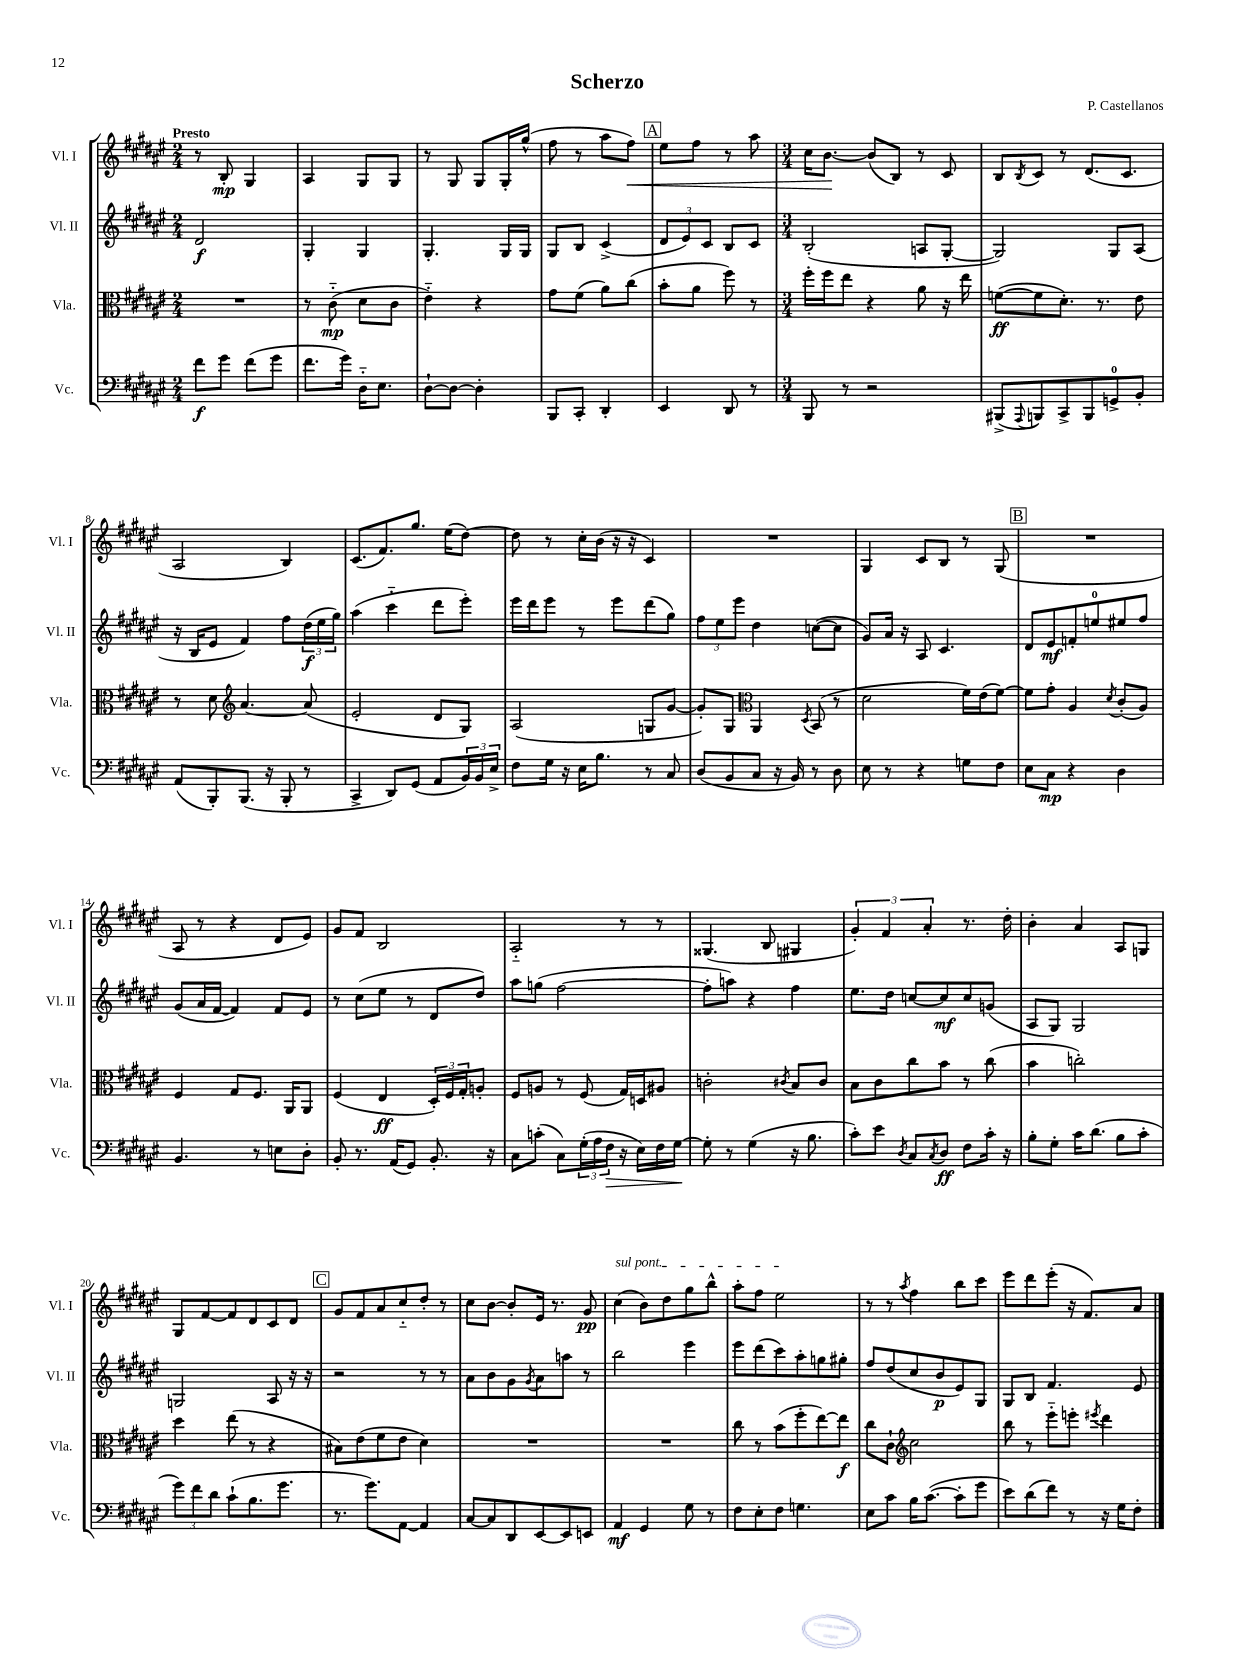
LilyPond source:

\header { title = "Scherzo" composer = "P. Castellanos" }
<<
\new StaffGroup <<
\new Staff = "s0" \with { instrumentName = "Vl. I" shortInstrumentName = "Vl. I" } {
    \clef treble \key fis \major \numericTimeSignature \time 2/4 \tempo "Presto"
    r8 b8-.\mp gis4 |
    ais4 gis8 gis8 |
    r8 gis8 gis8 gis16-. gis''16-^( |
    fis''8 r8 ais''8 fis''8\<) |
    \mark \markup { \box "A" } eis''8 fis''8 r8 ais''8 |
    \numericTimeSignature \time 3/4 cis''16 b'8.~\! b'8( b8) r8 cis'8 |
    b8 \acciaccatura { b8 } cis'8 r8 dis'8.( cis'8. |
    ais2 b4) |
    cis'8.( fis'8.) gis''8. eis''16( dis''8~) |
    dis''8 r8 cis''16-. b'16( r16 r16 cis'4) |
    R2. |
    gis4 cis'8 b8 r8 gis8( |
    \mark \markup { \box "B" } R2. |
    ais8 r8 r4 dis'8 eis'8) |
    gis'8 fis'8 b2 |
    ais2-_ r8 r8 |
    gisis4.( b8 gis4 |
    \tuplet 3/2 { gis'4-.) fis'4 ais'4-. } r8. dis''16-. |
    b'4-. ais'4 ais8 g8 |
    gis8 fis'8~ fis'8 dis'8 cis'8 dis'8 |
    \mark \markup { \box "C" } gis'8 fis'8 ais'8 cis''8-_ dis''8-. r8 |
    cis''8 b'8~ b'8-. eis'16 r8. gis'8\pp |
    \once \override TextSpanner.bound-details.left.text = \markup { \italic "sul pont." } cis''4\startTextSpan( b'8) dis''8 gis''8 b''8-^ |
    ais''8-. fis''8 eis''2\stopTextSpan |
    r8 r8 \acciaccatura { ais''8 } fis''4 b''8 cis'''8 |
    eis'''8 dis'''8 eis'''8-.( r16 fis'8.) ais'8 \bar "|." |
}
\new Staff = "s1" \with { instrumentName = "Vl. II" shortInstrumentName = "Vl. II" } {
    \clef treble \key fis \major \numericTimeSignature \time 2/4
    dis'2\f |
    gis4-. gis4 |
    gis4.-. gis16 gis16 |
    gis8 b8 cis'4->( |
    \mark \markup { \box "A" } \tuplet 3/2 { dis'8 eis'8) cis'8 } b8 cis'8 |
    \numericTimeSignature \time 3/4 b2-.( a8 gis8~-. |
    gis2) gis8 ais8( |
    r16 b16 eis'8 fis'4) fis''8 \tuplet 3/2 { dis''16\f( eis''16 gis''16) } |
    ais''4( cis'''4-_ dis'''8 eis'''8-.) |
    eis'''16 dis'''16 eis'''8 r8 eis'''8 dis'''8( gis''8) |
    \tuplet 3/2 { fis''8 eis''8 eis'''8 } dis''4 c''8~( c''8 |
    gis'8) ais'16 r16 ais8 cis'4. |
    \mark \markup { \box "B" } dis'8 eis'8\mf f'8-. e''8-0 eis''8 fis''8 |
    gis'8( ais'16 fis'16~ fis'4) fis'8 eis'8 |
    r8 cis''8( eis''8 r8 dis'8 dis''8) |
    ais''8 g''8( fis''2~ |
    fis''8-. a''8) r4 fis''4 |
    eis''8. dis''16 c''8~ c''8\mf c''8 g'8( |
    ais8 gis8) gis2 |
    g2 ais8 r16 r16 |
    \mark \markup { \box "C" } r2 r8 r8 |
    ais'8 b'8 gis'8 \acciaccatura { gis'8 } ais'8 a''8 r8 |
    b''2 eis'''4 |
    eis'''8 dis'''8( cis'''8) ais''8-. g''8 gis''8-. |
    fis''8 dis''8( cis''8 b'8\p eis'8) gis8 |
    gis8 b8 fis'4. eis'8 \bar "|." |
}
\new Staff = "s2" \with { instrumentName = "Vla." shortInstrumentName = "Vla." } {
    \clef alto \key fis \major \numericTimeSignature \time 2/4
    R2 |
    r8 cis'8-_\mp( dis'8 cis'8 |
    eis'4-_) r4 |
    gis'8 fis'8( ais'8) cis''8( |
    \mark \markup { \box "A" } b'8-. ais'8 fis''8) r8 |
    \numericTimeSignature \time 3/4 fis''16-. fis''16 eis''8 r4 ais'8 r16 eis''16 |
    f'8~\ff( f'8 dis'8.-.) r8. eis'8 |
    r8 dis'8 \clef treble ais'4.~ ais'8( |
    eis'2-. dis'8 gis8) |
    ais2( g8 gis'8~ |
    gis'8-.) gis8 \clef alto ais,4 \acciaccatura { dis8 } b,8( r8 |
    dis'2 fis'16) eis'16( fis'8~) |
    \mark \markup { \box "B" } fis'8 gis'8-. ais4 \acciaccatura { dis'8 } cis'8-.( ais8) |
    fis4 gis8 fis8. ais,16 ais,8 |
    fis4( eis4\ff \tuplet 3/2 { dis16-.) fis16 gis16-. } a8-. |
    fis8 a8 r8 fis8( gis16) d16 ais8 |
    c'2-. \acciaccatura { cis'8 } b8 cis'8 |
    b8 cis'8 cis''8 b'8 r8 cis''8( |
    b'4 c''2-.) |
    dis''4 eis''8( r8 r4 |
    \mark \markup { \box "C" } bis8) eis'8( fis'8 eis'8 dis'4) |
    R2. |
    R2. |
    cis''8 r8 b'8( fis''8-. eis''8~) eis''8\f |
    cis''8 cis'8-! \clef treble cis''2 |
    b''8 r8 eis'''8-_ e'''8-. \acciaccatura { eis'''8 } dis'''4 \bar "|." |
}
\new Staff = "s3" \with { instrumentName = "Vc." shortInstrumentName = "Vc." } {
    \clef bass \key fis \major \numericTimeSignature \time 2/4
    fis'8\f gis'8 fis'8( gis'8 |
    fis'8. gis'16) dis16-_ eis8. |
    dis8~-! dis8~ dis4-. |
    b,,8 cis,8-. dis,4-. |
    \mark \markup { \box "A" } eis,4 dis,8 r8 |
    \numericTimeSignature \time 3/4 b,,8 r8 r2 |
    bis,,8->( \appoggiatura { ais,,8 } b,,8) cis,8-> b,,8 g,8-0-> b,8-. |
    ais,8( b,,8-.) b,,8.( r16 b,,8-. r8 |
    cis,4-> dis,8) gis,8( ais,8 \tuplet 3/2 { b,16) b,16 eis16-> } |
    fis8 gis16 r16 eis16 b8. r8 cis8 |
    dis8( b,8 cis8 r16 b,16) r8 dis8 |
    eis8 r8 r4 g8 fis8 |
    \mark \markup { \box "B" } eis8 cis8\mp r4 dis4 |
    b,4. r8 e8 dis8-. |
    b,8-. r8. ais,16( gis,8) b,8.-. r16 |
    cis8 c'8-.( cis8) \tuplet 3/2 { gis16-.( ais16 fis16\> } r16 eis16) fis16 gis16~\! |
    gis8-. r8 gis4( r16 b8. |
    cis'8-.) eis'8 \acciaccatura { dis8 } cis8 \acciaccatura { cis8 } dis8\ff fis8 cis'16-. r16 |
    b8-. gis8-. cis'16 dis'8.( b8 cis'8-. |
    \tuplet 3/2 { gis'8) fis'8 dis'8 } cis'8-!( b8. gis'8. |
    \mark \markup { \box "C" } r8. gis'8.) ais,8~ ais,4 |
    cis8~ cis8 dis,8 eis,8~ eis,8 e,8 |
    ais,4\mf gis,4 gis8 r8 |
    fis8 eis8-. fis8 g4. |
    eis8 cis'8 b16 cis'8.~( cis'8-. gis'8 |
    eis'8) dis'8( fis'8) r8 r16 gis16 fis8-. \bar "|." |
}
>>
>>
